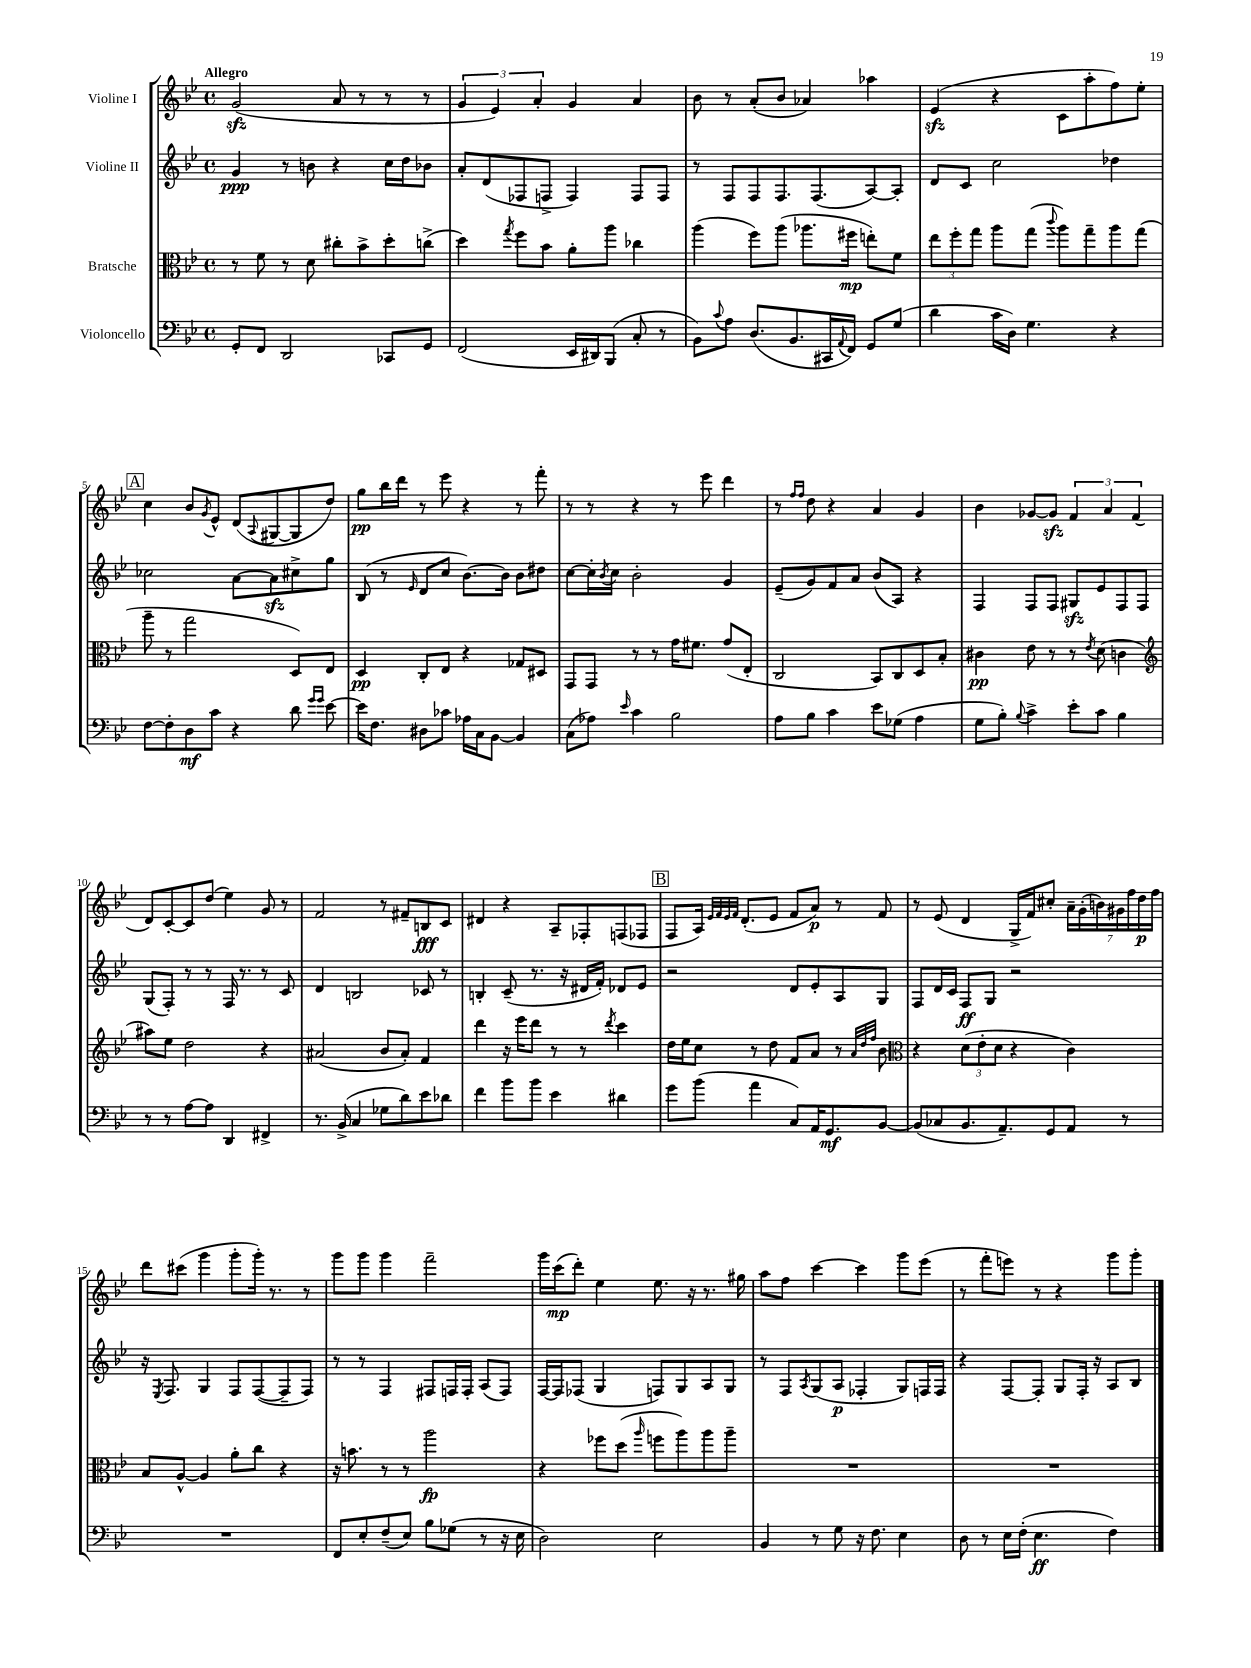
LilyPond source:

<<
\new StaffGroup <<
\new Staff = "s0" \with { instrumentName = "Violine I" } {
    \clef treble \key bes \major \defaultTimeSignature \time 4/4 \tempo "Allegro"
    g'2\sfz( a'8 r8 r8 r8 |
    \tuplet 3/2 { g'4 ees'4) a'4-. } g'4 a'4 |
    bes'8 r8 a'8-.( bes'8 aes'4) aes''4 |
    ees'4\sfz( r4 c'8 a''8-. f''8) ees''8-. |
    \mark \markup { \box "A" } c''4 bes'8 \acciaccatura { g'8 } ees'8-^ d'8( \appoggiatura { a8 } gis8~ gis8 d''8) |
    g''8\pp bes''16 d'''16 r8 ees'''8 r4 r8 f'''8-. |
    r8 r8 r4 r8 ees'''8 d'''4 |
    r8 \grace { f''16 f''16 } d''8 r4 a'4 g'4 |
    bes'4 ges'8~ ges'8\sfz \tuplet 3/2 { f'4 a'4 f'4( } |
    d'8) c'8~-. c'8 d''8( ees''4) g'8 r8 |
    f'2 r8 fis'8-- b8\fff c'8 |
    dis'4 r4 a8-- fes8-. f8( fes8 |
    \mark \markup { \box "B" } f8 a16) \grace { ees'32 f'32 ees'32 f'32 } d'8.-.( ees'8 f'8 a'8\p) r8 f'8 |
    r8 ees'8( d'4 g16-> f'16) cis''8-. \tuplet 7/4 { a'16-- g'16-.( b'16) gis'16 f''16 d''16\p f''16 } |
    d'''8 cis'''8( g'''4 g'''8-. g'''16-.) r8. r8 |
    g'''8 g'''8 g'''4 f'''2-- |
    g'''16 c'''16\mp( d'''8-.) ees''4 ees''8. r16 r8. gis''16 |
    a''8 f''8 c'''4~ c'''4 g'''8 ees'''8( |
    r8 f'''8-. e'''8) r8 r4 g'''8 g'''8-. \bar "|." |
}
\new Staff = "s1" \with { instrumentName = "Violine II" } {
    \clef treble \key bes \major \defaultTimeSignature \time 4/4
    g'4\ppp r8 b'8 r4 c''16 d''16 bes'8 |
    a'8-. d'8( fes8 f8-> f4) f8 f8 |
    r8 f8 f8 f8. f8.( a8~) a8-. |
    d'8 c'8 c''2 des''4 |
    \mark \markup { \box "A" } ces''2 a'8~ a'8\sfz cis''8-> g''8 |
    bes8( r8 \grace { ees'16 } d'8 c''8 bes'8.~) bes'16 bes'8 dis''8 |
    c''8~ c''16-. \acciaccatura { bes'8 } c''16 bes'2-. g'4 |
    ees'8--( g'8) f'8 a'8 bes'8( a8) r4 |
    f4 f8 f8 gis8\sfz ees'8 f8 f8 |
    g8( f8-.) r8 r8 f16 r8. r8 c'8 |
    d'4 b2 ces'8 r8 |
    b4-. c'8--( r8. r16 dis'16 f'16-.) des'8 ees'8 |
    \mark \markup { \box "B" } r2 d'8 ees'8-. a8 g8 |
    f8 d'16 c'16 f8\ff g8 r2 |
    r16 \acciaccatura { ees8 } f8. g4 f8 f8~( f8-- f8) |
    r8 r8 f4 fis8 f16 f16-. a8( f8) |
    f16~ f16 fes8( g4 f8) g8 a8 g8 |
    r8 f8 \acciaccatura { a8 } g8( a8\p fes4-. g8) f16 f16 |
    r4 f8~ f8-. g8 f16-. r16 a8 bes8 \bar "|." |
}
\new Staff = "s2" \with { instrumentName = "Bratsche" } {
    \clef alto \key bes \major \defaultTimeSignature \time 4/4
    r8 f'8 r8 d'8 cis''8-. bes'8-> d''8-. c''8->( |
    d''4) \acciaccatura { g''8 } f''8 bes'8 a'8-. a''8 ces''4 |
    a''4( f''8) a''8( aes''8. fis''16\mp e''8-.) f'8 |
    \tuplet 3/2 { ees''8 f''8-. g''8 } a''8 g''8( \appoggiatura { c'''8 } a''8) g''8-- a''8 g''8( |
    \mark \markup { \box "A" } a''8-- r8 g''2 d8) ees8 |
    d4\pp c8-. ees8 r4 ges8 dis8 |
    g,8 g,8 r8 r8 g'16 fis'8. g'8( ees8-. |
    c2 bes,8) c8 d8 bes8-. |
    cis'4\pp ees'8 r8 r8 \acciaccatura { ees'8 } d'8( c'4 |
    \clef treble ais''8) ees''8 d''2 r4 |
    ais'2( bes'8 ais'8-.) f'4 |
    d'''4 r16 ees'''16 d'''8 r8 r8 \acciaccatura { d'''8 } c'''4 |
    \mark \markup { \box "B" } d''16 ees''16 c''8 r8 d''8 f'8 a'8 r8 \grace { a'32 d''32 f''32 } bes'8 |
    \clef alto r4 \tuplet 3/2 { d'8( ees'8-. d'8 } r4 c'4) |
    bes8 a8~-^ a4 a'8-. c''8 r4 |
    r16 b'8. r8 r8 a''2\fp |
    r4 fes''8 d''8( \grace { a''16 } f''8 a''8) a''8 a''8-- |
    R1 |
    R1 \bar "|." |
}
\new Staff = "s3" \with { instrumentName = "Violoncello" } {
    \clef bass \key bes \major \defaultTimeSignature \time 4/4
    g,8-. f,8 d,2 ces,8 g,8 |
    f,2( ees,16 dis,16) bes,,8( c8-. r8 |
    bes,8) \appoggiatura { c'8 } a8 d8.( bes,8. cis,16 \appoggiatura { a,8 } f,16) g,8 g8( |
    d'4 c'16 d16) g4. r4 |
    \mark \markup { \box "A" } f8~ f8-. d8\mf c'8 r4 d'8 \grace { g'16 g'16 } ees'8~ |
    ees'16 f8. dis8 ces'8 aes16 c16 bes,8~ bes,4 |
    c8( aes8) \grace { ees'16 } c'4 bes2 |
    a8 bes8 c'4 ees'8 ges8( a4 |
    g8 bes8-.) \appoggiatura { bes8 } c'4-> ees'8-. c'8 bes4 |
    r8 r8 a8~ a8 d,4 fis,4-> |
    r8. bes,16->( c4 ges8 d'8) ees'8 des'8 |
    f'4 bes'8 bes'8 ees'4 dis'4 |
    \mark \markup { \box "B" } g'8 bes'8( a'4 c8) a,16 g,8.\mf bes,8~ |
    bes,8( ces8 bes,8. a,8.--) g,8 a,8 r8 |
    R1 |
    f,8 ees8-. f8--( ees8) bes8 ges8( r8 r16 ees16 |
    d2) ees2 |
    bes,4 r8 g8 r16 f8. ees4 |
    d8 r8 ees16 f16-.( ees4.\ff f4) \bar "|." |
}
>>
>>
